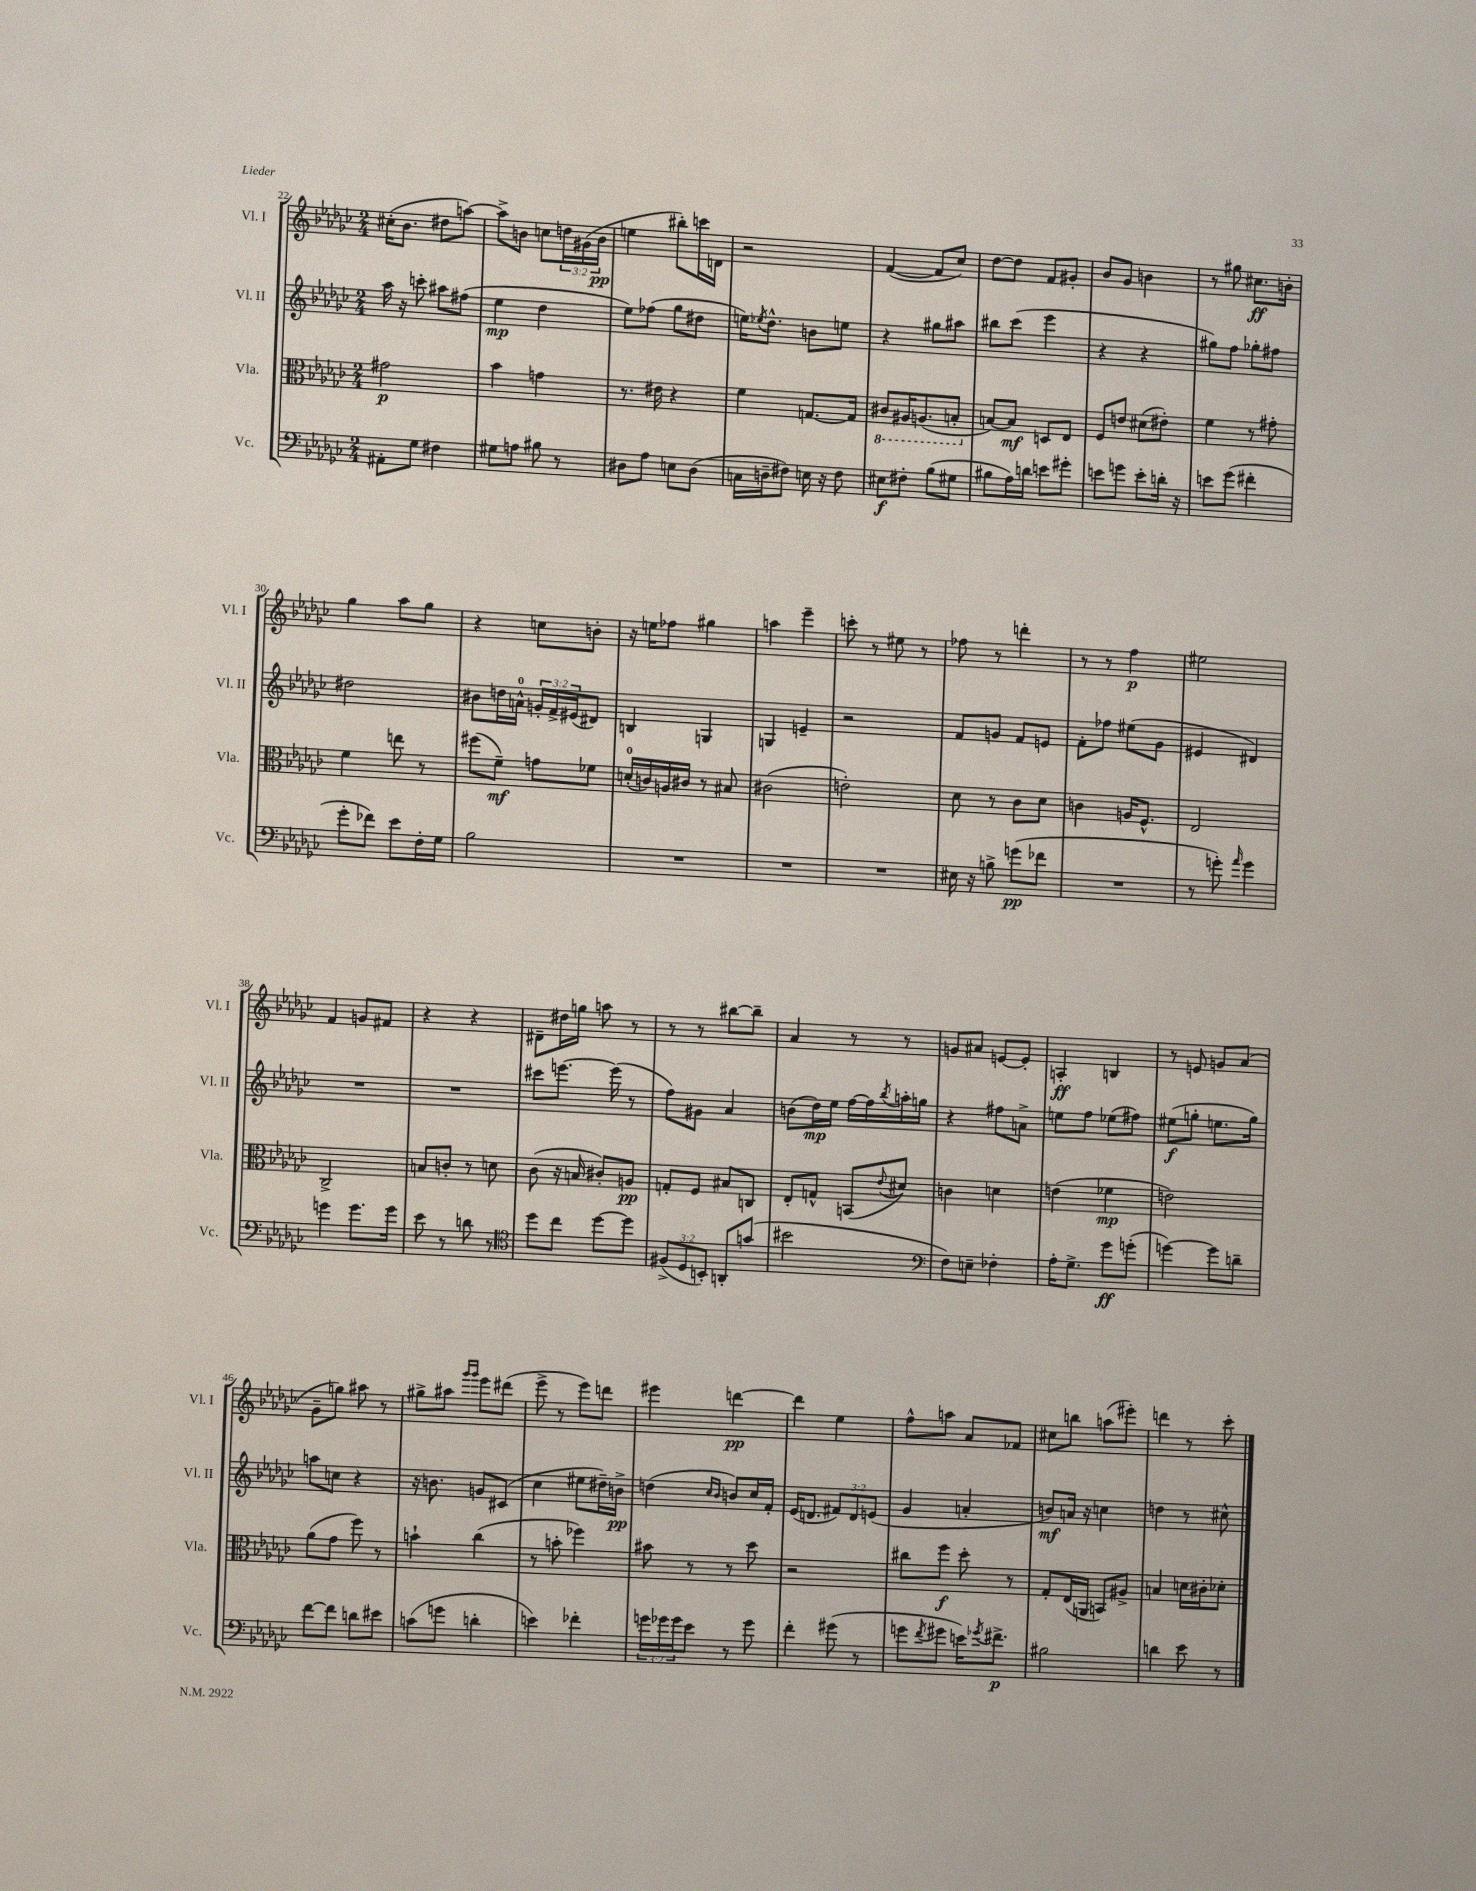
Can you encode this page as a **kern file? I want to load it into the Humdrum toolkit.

**kern	**dynam	**kern	**dynam	**kern	**dynam	**kern	**dynam
*part4	*part4	*part3	*part3	*part2	*part2	*part1	*part1
*staff4	*staff4	*staff3	*staff3	*staff2	*staff2	*staff1	*staff1
*I"Vc.	*	*I"Vla.	*	*I"Vl. II	*	*I"Vl. I	*
*I'Vc.	*	*I'Vla.	*	*I'Vl. II	*	*I'Vl. I	*
*clefF4	*	*clefC3	*	*clefG2	*	*clefG2	*
*k[b-e-a-d-g-c-]	*	*k[b-e-a-d-g-c-]	*	*k[b-e-a-d-g-c-]	*	*k[b-e-a-d-g-c-]	*
*M2/4	*	*M2/4	*	*M2/4	*	*M2/4	*
=22	=22	=22	=22	=22	=22	=22	=22
8AA#X'\L	.	2g#X\	p	16aa-\	.	(16cc#X'\KL	.
.	.	.	.	16r	.	8.b-\J	.
8G-\J	.	.	.	8cccn'\	.	.	.
4F#X\	.	.	.	8aa#X\L	.	8dd#X\L	.
.	.	.	.	(8ff#X\J	.	[8aan\J)	.
=23	=23	=23	=23	=23	=23	=23	=23
8G#X\L	.	4b-\	.	4ee-\	mp	8aa^\L]	.
8An\J	.	.	.	.	.	8bn\J	.
8B#X\	.	4gn\	.	4dd-\	.	8ccn\L	.
8r	.	.	.	.	.	24ddn\L	.
.	.	.	.	.	.	(24g#X\	.
.	.	.	.	.	.	24b\JJ	pp
=24	=24	=24	=24	=24	=24	=24	=24
8D#X\L	.	8.r	.	8ee-\L)	.	4een\	.
8A-\J	.	.	.	(8ff-X\J	.	.	.
.	.	16e#X\	.	.	.	.	.
8En\L	.	4r	.	8gg-\L	.	8bb#X'\L)	.
(8D#\J	.	.	.	8dd#X\J	.	16cccn\L	.
.	.	.	.	.	.	16dn\JJ	.
=25	=25	=25	=25	=25	=25	=25	=25
16Cn\LL	.	4f\	.	16een\KL)	.	2r	.
.	.	.	.	8qee-X/	.	.	.
16Dn~\J	.	.	.	8.dd-^^\J	.	.	.
8F#X\J)	.	.	.	.	.	.	.
16En\	.	[8.Gn/L	.	8bn\L	.	.	.
16r	.	.	.	.	.	.	.
8F#\	.	.	.	8een\J	.	.	.
.	.	16G/Jk]	.	.	.	.	.
=26	=26	=26	=26	=26	=26	=26	=26
*	*	*8ba	*	*	*	*	*
8E#X\L	f	8C#X/L	.	4r	.	([4f/	.
8F#X'\J	.	16AA#X/K	.	.	.	.	.
.	.	(8.AAn/	.	.	.	.	.
(8B-\L	.	.	.	8gg#X\L	.	8f/L]	.
8G#X\J	.	8BBn'/J	.	8aa#X\J	.	8cc-/J)	.
=27	=27	=27	=27	=27	=27	=27	=27
*	*	*X8ba	*	*	*	*	*
8B#X\L	.	[8Bn/L)	.	8bb#X\L	.	[8dd-\L	.
16A-\L)	.	8B/J]	mf	(8ccc-\J	.	8dd-\J]	.
16dn\JJ	.	.	.	.	.	.	.
8en\L	.	8Dn/L	.	4eee-\	.	8f/L	.
8g#X'\J	.	8E-/J	.	.	.	8g#X'/J	.
=28	=28	=28	=28	=28	=28	=28	=28
8en\L	.	8F/L	.	4r	.	8b-/L	.
8gn\J	.	8en/J	.	.	.	8g-/J	.
8e'\L	.	(8d#X\L	.	4r	.	4bn\	.
16dn'\Jk	.	8e#X'\J)	.	.	.	.	.
16r	.	.	.	.	.	.	.
=29	=29	=29	=29	=29	=29	=29	=29
8en\L	.	4f\	.	8gg#X\L)	.	8r	.
(8g-\J	.	.	.	8ff\J	.	8gg#X\	.
4f#X'\	.	8r	.	8gg-X'\L	.	8.cc#X\L	ff
.	.	8g#X'\	.	8ff#X\J	.	.	.
.	.	.	.	.	.	16bn'\Jk	.
!!LO:LB:g=z
=30	=30	=30	=30	=30	=30	=30	=30
8g-'\L	.	4f\	.	2dd#X\	.	4gg-\	.
8f-X\J)	.	.	.	.	.	.	.
8e-\L	.	8een\	.	.	.	8aa-\L	.
16F'\L	.	8r	.	.	.	8gg-\J	.
16G-\JJ	.	.	.	.	.	.	.
=31	=31	=31	=31	=31	=31	=31	=31
2B-\	.	(8ff#X\L	.	8b#X\L	.	4r	.
.	.	8f~\J)	mf	16ddn\L	.	.	.
.	.	.	.	16an^^\JJ	.	.	.
.	.	8gn\L	.	24gn'/LL	.	8ccn\L	.
.	.	.	.	24f^/	.	.	.
.	.	.	.	(24e#X/J	.	.	.
.	.	8f-X\J	.	8d#X/J)	.	8bn'\J	.
=32	=32	=32	=32	=32	=32	=32	=32
2r	.	(16dn'/LL	.	4Bn/	.	16r	.
.	.	16cn/)	.	.	.	16een\KL	.
.	.	16An/	.	.	.	8ff-X\J	.
.	.	16c#X/JJ	.	.	.	.	.
.	.	8r	.	4Gn/	.	4gg#X\	.
.	.	8B#X/	.	.	.	.	.
=33	=33	=33	=33	=33	=33	=33	=33
2r	.	(2c#X\	.	4Gn/	.	4aan\	.
.	.	.	.	4en~/	.	4eee-~\	.
=34	=34	=34	=34	=34	=34	=34	=34
2r	.	2en'\)	.	2r	.	8cccn'\	.
.	.	.	.	.	.	8r	.
.	.	.	.	.	.	8ee#X\	.
.	.	.	.	.	.	8r	.
=35	=35	=35	=35	=35	=35	=35	=35
16E#X\	.	8d-\	.	8f/L	.	8ff-X\	.
16r	.	.	.	.	.	.	.
8Bn^\	.	8r	.	8gn/J	.	8r	.
(8gn\L	pp	8c-\L	.	8f/L	.	4dddn'\	.
8f-X\J	.	8d-\J	.	8en/J	.	.	.
=36	=36	=36	=36	=36	=36	=36	=36
2r	.	4cn\	.	8f'\L	.	8r	.
.	.	.	.	8ff-X\J	.	8r	.
.	.	16An/KL	.	(8ee#X\L	.	4ff\	p
.	.	8.F^^/J	.	.	.	.	.
.	.	.	.	8g-\J	.	.	.
=37	=37	=37	=37	=37	=37	=37	=37
8r	.	2E-/	.	4e#X/	.	2ee#X\	.
8gn'\)	.	.	.	.	.	.	.
16qqa-/	.	.	.	.	.	.	.
4g\	.	.	.	4d#X/)	.	.	.
!!LO:LB:g=z
=38	=38	=38	=38	=38	=38	=38	=38
4gn\	.	2C-^/	.	2r	.	4f/	.
8.g\L	.	.	.	.	.	8gn/L	.
.	.	.	.	.	.	8f#X/J	.
16g\Jk	.	.	.	.	.	.	.
=39	=39	=39	=39	=39	=39	=39	=39
8e-\	.	8Bn/L	.	2r	.	4r	.
8r	.	8cn'/J	.	.	.	.	.
8dn\	.	8r	.	.	.	4r	.
8r	.	8dn\	.	.	.	.	.
=40	=40	=40	=40	=40	=40	=40	=40
*clefC4	*	*	*	*	*	*	*
8dd-\L	.	(8c-\	.	8ccc#X\L	.	8d#X~\L	.
8cc-\J	.	16r	.	[8.eeen\J	.	16dd#X\L	.
.	.	16Bn/	.	.	.	16ggn\JJ	.
[8dd-\L	.	8c#X'/L)	.	.	.	8aan\	.
.	.	.	.	(16eee\]	.	.	.
8dd-\J]	.	8An/J	pp	8r	.	8r	.
=41	=41	=41	=41	=41	=41	=41	=41
(12F#X^/L	.	8Gn'/L	.	8ff\L)	.	8r	.
12D-/	.	.	.	.	.	.	.
.	.	8F/J	.	8g#X\J	.	8r	.
12BBn'/J)	.	.	.	.	.	.	.
8AAn'/L	.	8B#X/L	.	4a-/	.	[8bb#X\L	.
(8gn/J	.	8Cn/J	.	.	.	8bb#~\J]	.
=42	=42	=42	=42	=42	=42	=42	=42
2b#X\	.	8E-'/L	.	(8bn\L	.	4a-/	.
.	.	8Gn^^/J	.	16dd-\L)	mp	.	.
.	.	.	.	16ee-\JJ	.	.	.
.	.	(8BBn/L	.	[16ff\LL	.	8r	.
.	.	.	.	16ff\]	.	.	.
.	.	8qqe-/	.	8qbb-/	.	.	.
.	.	8d#X/J)	.	16aan'\	.	8r	.
.	.	.	.	16ggn\JJ	.	.	.
=43	=43	=43	=43	=43	=43	=43	=43
*clefF4	*	*	*	*	*	*	*
8F\L)	.	4cn\	.	4r	.	8gn/L	.
8En~\J	.	.	.	.	.	8a#X/J	.
4F-X'\	.	4dn\	.	8ff#X\L	.	[8en/L	.
.	.	.	.	8an^\J	.	8e'/J]	.
=44	=44	=44	=44	=44	=44	=44	=44
16A-'\KL	.	(4en\	.	8een\L	.	4An'/	ff
8.G-^\J	.	.	.	.	.	.	.
.	.	.	.	8ff\J	.	.	.
8g-\L	ff	4f-X\	mp	(8ee-X\L	.	4Bn/	.
(8gn'\J	.	.	.	8ff#X\J)	.	.	.
=45	=45	=45	=45	=45	=45	=45	=45
[4gn\)	.	2en\)	.	(8ee#X\L	f	8r	.
.	.	.	.	8ggn'\J	.	8en/	.
8g\L]	.	.	.	8.een\L	.	8gn/L	.
8dn~\J	.	.	.	.	.	(8a-/J	.
.	.	.	.	16gg\Jk)	.	.	.
!!LO:LB:g=z
=46	=46	=46	=46	=46	=46	=46	=46
[8f\L	.	(8a-\L	.	8aan\L	.	8g-~\L	.
8f\J]	.	8g-\J	.	8ccn\J	.	8ggn\J)	.
8dn\L	.	8ff\)	.	4r	.	8aa#X\	.
8e#X\J	.	8r	.	.	.	8r	.
=47	=47	=47	=47	=47	=47	=47	=47
(8cn\L	.	4bn`\	.	16r	.	8gg#X^\L	.
.	.	.	.	8.bn\	.	.	.
8gn\J	.	.	.	.	.	8aa#X\J	.
.	.	.	.	.	.	16qqggg-/LL	.
.	.	.	.	.	.	16qqggg-/JJ	.
4dn'\	.	(4cc-\	.	8gn/L	.	8eee-\L	.
.	.	.	.	(8c#X/J	.	(8ddd#X\J	.
=48	=48	=48	=48	=48	=48	=48	=48
4en\)	.	8r	.	4cc-\	.	8eee-^\	.
.	.	8bn'\	.	.	.	8r	.
4f-X'\	.	4ff-X\)	.	8ee#X\L	.	8eee-\L)	.
.	.	.	.	16dd#X~\L)	.	8dddn\J	.
.	.	.	.	16bn^\JJ	pp	.	.
=49	=49	=49	=49	=49	=49	=49	=49
24gn\LL	.	8b#X\	.	(4ddn\	.	4eee#X\	.
24g-X\	.	.	.	.	.	.	.
24g-\J	.	.	.	.	.	.	.
8e-\J	.	8r	.	.	.	.	.
.	.	.	.	16qqcc-/LL	.	.	.
.	.	.	.	16qqb-/JJ	.	.	.
8r	.	8r	.	8bn/L)	.	[4dddn\	pp
8g-\	.	8dd-\	.	16cc-/L	.	.	.
.	.	.	.	16f'/JJ	.	.	.
=50	=50	=50	=50	=50	=50	=50	=50
4f'\	.	2r	.	(16e-/KL	.	4ddd\]	.
.	.	.	.	8.dn/J	.	.	.
(8g#X\	.	.	.	12f#X/L)	.	4ee-\	.
.	.	.	.	12d/	.	.	.
8r	.	.	.	.	.	.	.
.	.	.	.	(12en/J	.	.	.
=51	=51	=51	=51	=51	=51	=51	=51
8gn\L	.	8cc#X\L	.	4g-/	.	8ff^^\L	.
8qf/	.	.	.	.	.	.	.
8g#X\J	.	8ff\J	f	.	.	8aan\J	.
16en\KL)	.	8dd-'\	.	4an'/	.	8a-/L	.
8qg-X/	.	.	.	.	.	.	.
8.f#X^\J	p	.	.	.	.	.	.
.	.	8r	.	.	.	8f-X/J	.
=52	=52	=52	=52	=52	=52	=52	=52
2B#X\	.	8G-'/L	.	8bn/L)	mf	8cc#X\L	.
.	.	(16E-/L	.	16an/Jk	.	8bbn\J	.
.	.	16AAn/JJ	.	16r	.	.	.
.	.	8BBn/L)	.	4ccn\	.	(8aan\L	.
.	.	8A#X^/J	.	.	.	8eee#X'\J)	.
=53	=53	=53	=53	=53	=53	=53	=53
4dn\	.	4Bn/	.	4ddn\	.	4dddn\	.
8e-\	.	16dn\LL	.	8r	.	8r	.
.	.	16c#X'\J	.	.	.	.	.
8r	.	8d-X'\J	.	8cc#X^^\	.	8ccc-'\	.
==	==	==	==	==	==	==	==
*-	*-	*-	*-	*-	*-	*-	*-
